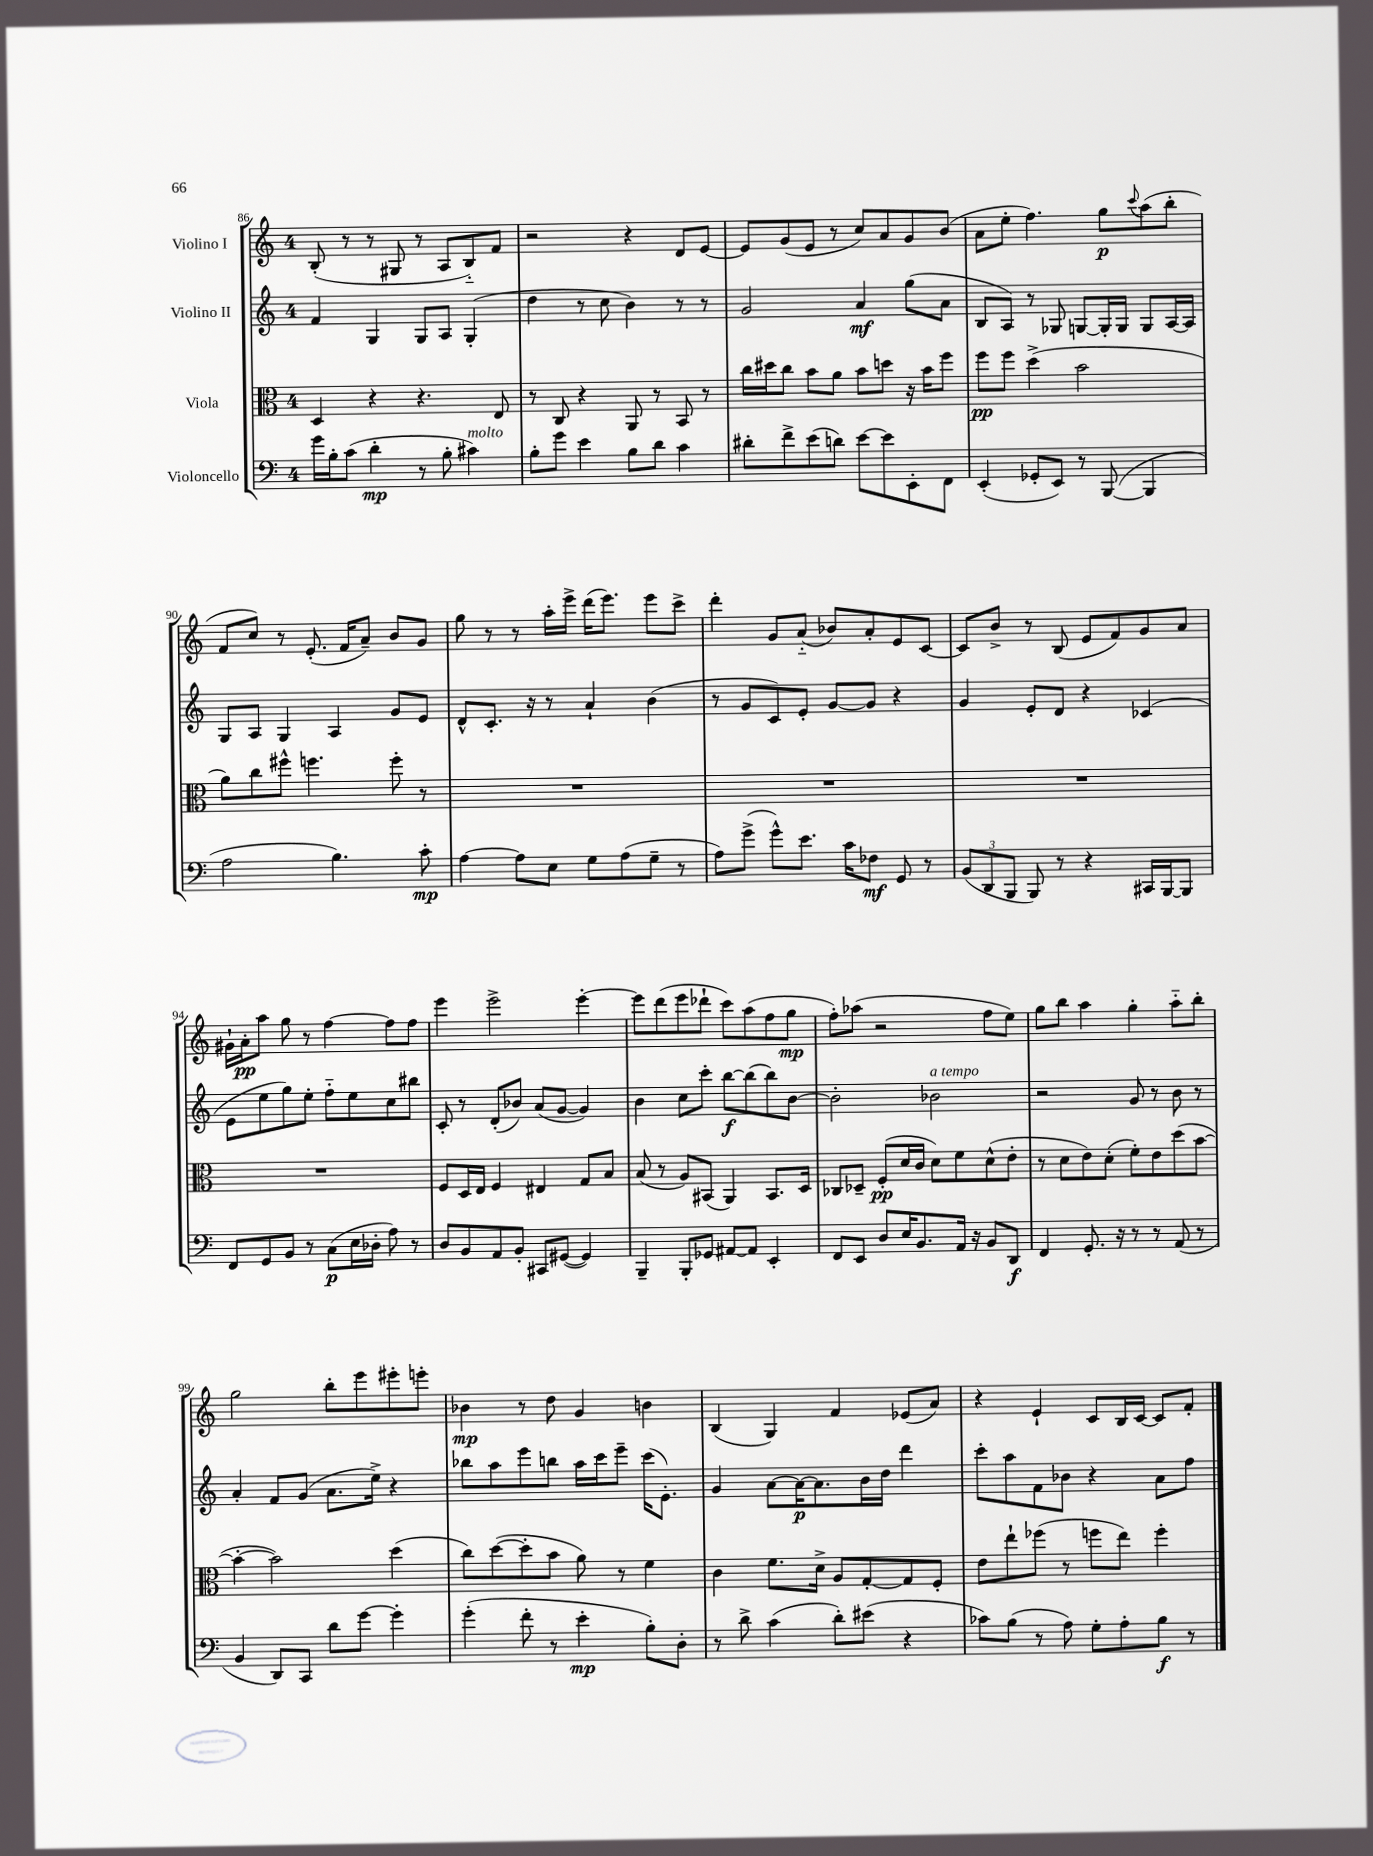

**kern	**kern	**kern	**kern
*staff4	*staff3	*staff2	*staff1
*clefF4	*clefC3	*clefG2	*clefG2
*k[]	*k[]	*k[]	*k[]
*M4/4	*M4/4	*M4/4	*M4/4
16g\LL	4D/	4f/	(8B'/
16B'\J	.	.	.
(8c\J	.	.	8r
4d'\	4r	4G/	8r
.	.	.	8G#/
8r	4.r	8G/L	8r
8B'\	.	8A/J	8A/L
4c#\)	.	(4G'/	8B'~/)
.	8E/	.	8f/J
=	=	=	=
8B'\L	8r	4dd\	2r
8g\J	8C/	.	.
4e\	4r	8r	.
.	.	8cc\	.
8B\L	8AA/	4b\)	4r
8d\J	8r	.	.
4c\	8BB/	8r	8d/L
.	8r	8r	[8e/J
=	=	=	=
8d#'\L	16cc\LL	2g/	8e/]L
.	16dd#\J	.	.
8f^\	8cc\J	.	(8g/
(8e\	8b\L	.	8e/J
8d\J)	8a\J	.	8r
[8e\L	8b\L	4a/	8cc/L)
8e\]	8dd\J	.	8a/
8EE'\	16r	(8gg\L	8g/
.	16b\LK	.	.
8FF\J	8ff\J	8a\J	(8b/J
=	=	=	=
(4EE'/	8ff\L	8B/L	8a\L
.	8ff\J	8A/J)	8ee'\J
8GG-'/L	(4dd^\	8r	4.ff\)
8EE/J)	.	8G-/	.
8r	2b\	[8G/L	.
([8BBB/	.	16G'/]L	8gg\L
.	.	16G/JJ	.
.	.	.	8qqccc/
4BBB/]	.	8G/L	(8aa\
.	.	[16A/L	8bb'\J
.	.	16A/]JJ	.
=	=	=	=
2A\	8a\L)	8G/L	8f/L
.	8cc\	8A/J	8cc/J)
.	8ff#^^\J	4G/	8r
.	4.ff\	.	(8.e'/
4.B\)	.	4A/	.
.	.	.	16f/LK
.	.	.	8a~/J)
.	8ff'\	8g/L	8b/L
8c'\	8r	8e/J	8g/J
=	=	=	=
[4A\	1r	8d^^/L	8gg\
.	.	8.c'/J	8r
8A\]L	.	.	8r
.	.	16r	.
8E\J	.	8r	16aa'\LL
.	.	.	16eee^\JJ
8G\L	.	4a`/	(16ddd\LK
.	.	.	8.eee\J)
(8A\	.	.	.
8G~\J	.	(4b\	8eee\L
8r	.	.	8ccc^\J
=	=	=	=
8A\L)	1r	8r	4ddd'\
(8g^\J	.	8g/L	.
8g^^\L)	.	8c/)	8g/L
8.e\J	.	8e'/J	(8a'~/J
.	.	[8g/L	8b-/L)
16c\LK	.	.	.
8F-\J	.	8g/]J	8a'/
8GG/	.	4r	8e/
8r	.	.	[8c/J
=	=	=	=
(12BB/L	1r	4g/	8c/]L
12DD/	.	.	.
.	.	.	8b^/J
12BBB/J	.	.	.
8BBB/)	.	8e'/L	8r
8r	.	8d/J	(8B/
4r	.	4r	8e/L
.	.	.	8f/)
16CC#/LL	.	(4c-/	8g/
[16BBB/J	.	.	.
8BBB/]J	.	.	8a/J
=	=	=	=
8FF/L	1r	8e\L	16g#`\LL
.	.	.	16a'\J
8GG/	.	8ee\	8aa\J
8BB/J	.	8gg\)	8gg\
8r	.	8ee'\J	8r
(8C\L	.	8ff'~\L	[4ff\
16E\L	.	8ee\	.
16D-'\JJ	.	.	.
8A\)	.	8cc\	8ff\]L
8r	.	8bb#\J	8ff\J
=	=	=	=
8D/L	8F/L	8c'/	4eee\
8BB/	16D/L	8r	.
.	16E/JJ	.	.
8AA/	4F/	(8d'/L	2eee^\
8BB'/J	.	8b-/J)	.
8CC#/L	4E#/	(8a/L	.
([8GG#/J	.	[8g/J	.
4GG#/])	8G/L	4g/])	[4eee'\
.	8B/J	.	.
=	=	=	=
4BBB~/	(8B/	4b\	8eee\]L
.	8r	.	(8ddd\
8BBB'/L	8A/L)	8cc\L	8eee\
8GG-/J	(8BB#/J	8ccc'\J	8ddd-`\J
[8AA#/L	4AA/)	[8bb\L	8ccc\L)
8AA#/]J	.	(8bb\]	(8aa\
4EE'/	8.BB#/L	8bb\)	8ff\
.	.	[8b\J	8gg\J
.	16D/Jk	.	.
=	=	=	=
8FF/L	8C-/L	2b'\]	8ff'\L)
8EE/J	8D-~/J	.	(8aa-\J
8D/L	(8F'/L	.	2r
16E/K	16d/L	.	.
8.BB/	16c/JJ	.	.
.	8d\L)	2b-\	.
16AA/Jk	8f\	.	.
16r	.	.	.
8BB/L	(8d^^\	.	8ff\L
8DD/J	8e'\J	.	8ee\J)
=	=	=	=
4FF/	8r	2r	8gg\L
.	8d\L	.	8bb\J
8.GG'/	8e\)	.	4aa\
.	(8d'\J	.	.
16r	.	.	.
8r	8f'\L)	8g/	4gg'\
8r	8e\	8r	.
(8AA/	(8dd\	8b\	8aa'~\L
8r	[8b\J	8r	8bb'\J
=	=	=	=
4BB/	4b'\_	4a'/	2gg\
8DD/L)	2b\])	8f/L	.
8CC/J	.	(8g/J	.
8d\L	.	8.a\L	8bb'\L
[8g\J	.	.	8eee\
.	.	16ee^\Jk)	.
4g'\]	(4dd\	4r	8eee#'\
.	.	.	8eee'\J
=	=	=	=
(4g'\	8cc\L)	8bb-\L	4b-\
.	([8dd\	8aa\	.
8f'\	8dd'\]	8eee\	8r
8r	8b\J	8bb\J	8dd\
4e'\	8a\)	16aa\LL	4g/
.	.	16ccc\J	.
.	8r	8eee~\J	.
8B'\L)	4f\	(16ccc\LK	4b\
.	.	8.e'\J)	.
8D'\J	.	.	.
=	=	=	=
8r	4c\	4g/	(4B/
8d^\	.	.	.
(4c\	8.f\L	[8a\L	4G/)
.	.	16a\_K	.
.	16d^\Jk	8.a\]	.
8d'\L)	8A/L	.	4f/
(8e#\J	[8G'/	16b\L	.
.	.	16dd\JJ	.
4r	8G/]	4ddd\	(8e-/L
.	8F'/J	.	8a/J)
=	=	=	=
8c-\L)	8e\L	8ccc'\L	4r
(8B\J	8ee`\	8aa\	.
8r	(8ff-\J	8f\	4e`/
8A\)	8r	8b-\J	.
8G'\L	8ff\L	4r	8c/L
8A'\	8ee\J)	.	16B/L
.	.	.	[16c/JJ
8B\J	4ff'\	8a\L	8c/]L
8r	.	8ff\J	8f'/J
==	==	==	==
*-	*-	*-	*-
